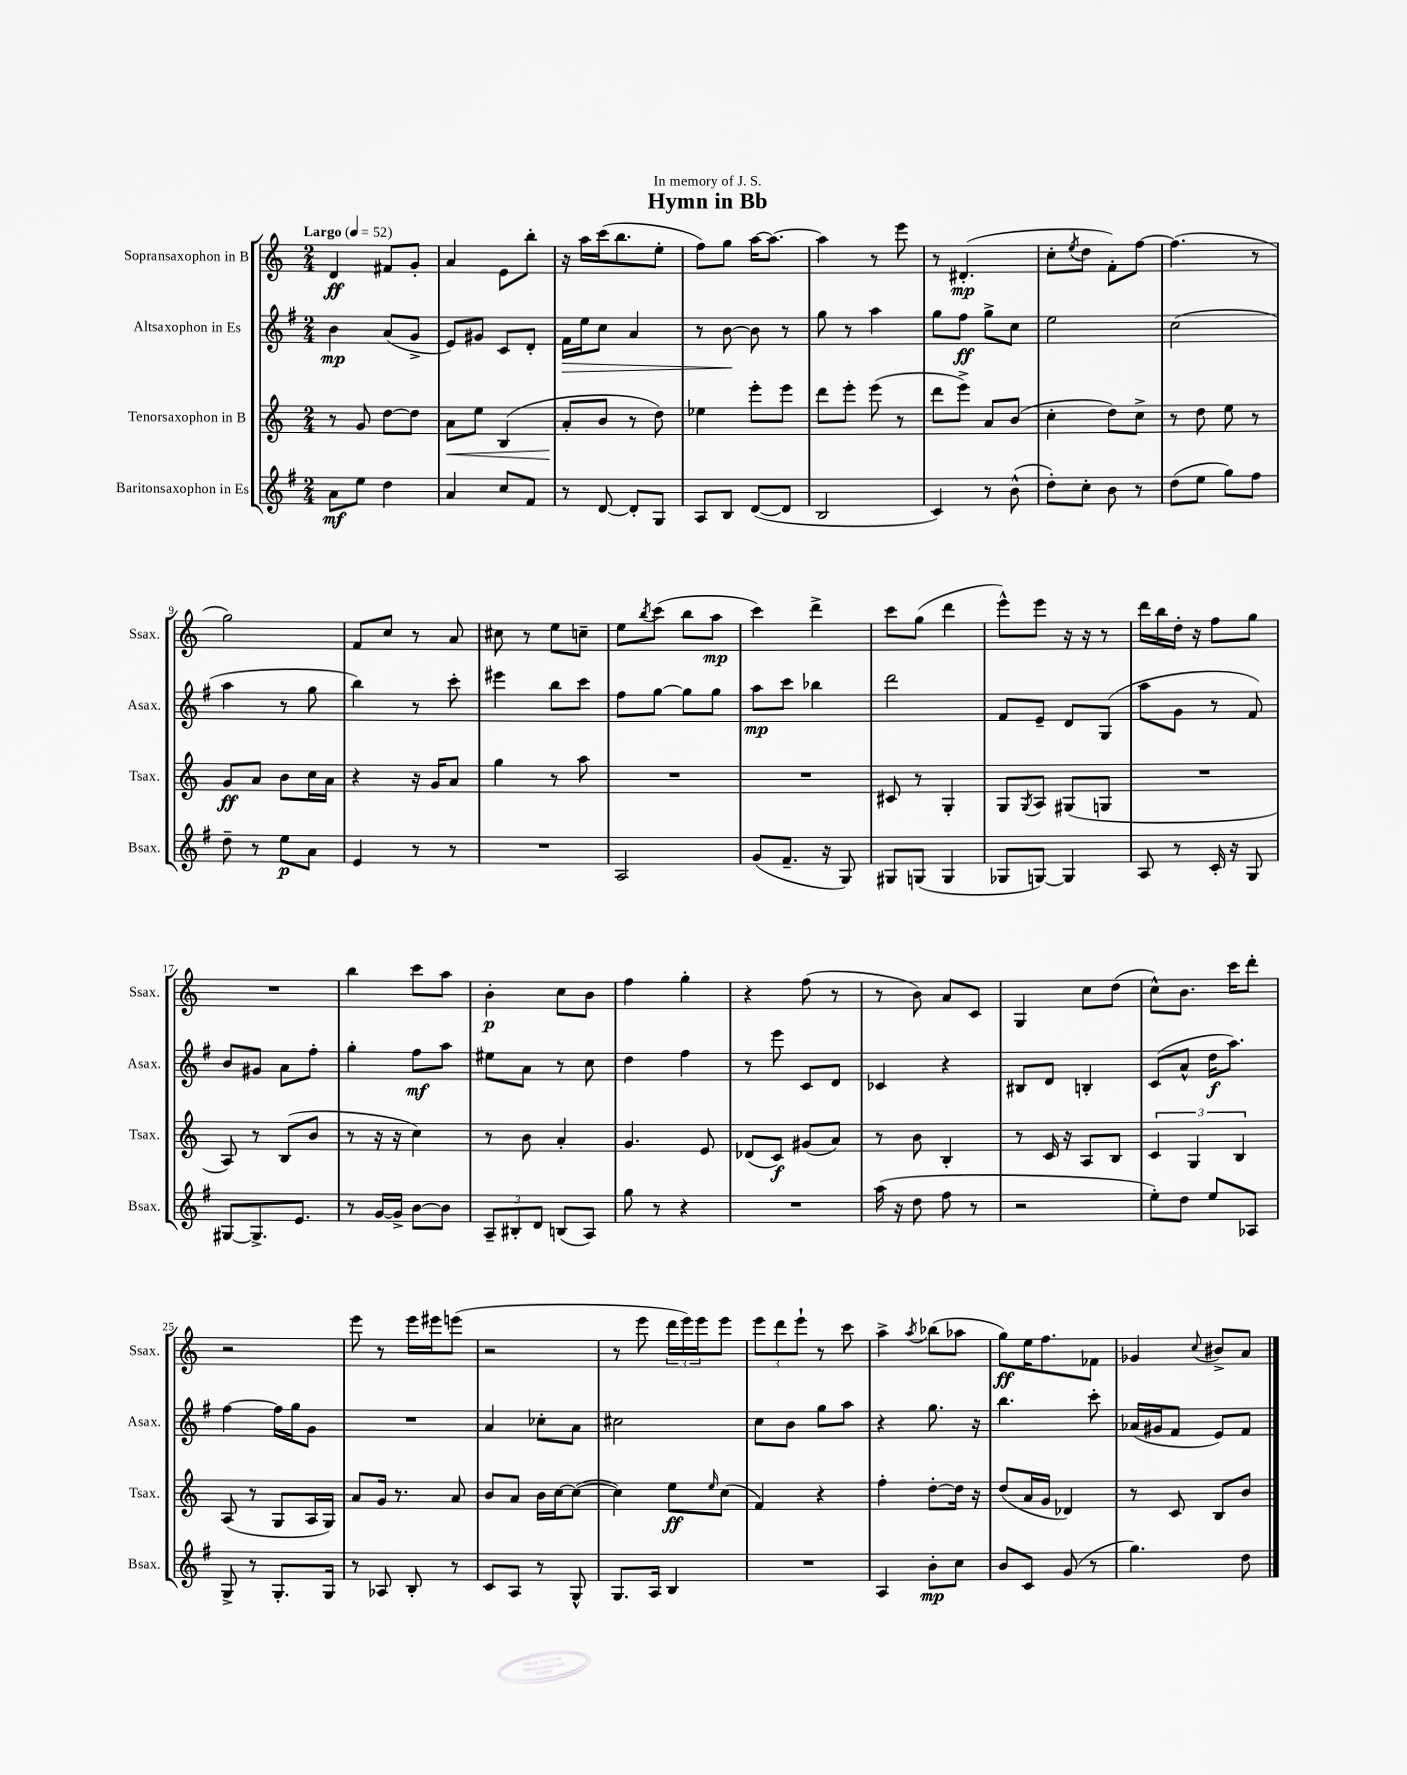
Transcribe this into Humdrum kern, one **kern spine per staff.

**kern	**kern	**kern	**kern
*staff4	*staff3	*staff2	*staff1
*clefG2	*clefG2	*clefG2	*clefG2
*k[f#]	*k[]	*k[f#]	*k[]
*M2/4	*M2/4	*M2/4	*M2/4
*MM52	*MM52	*MM52	*MM52
8a	8r	4b	4d
8ee	8g	.	.
4dd	[8dd	(8a	8f#
.	8dd]	8g^	8g'
=	=	=	=
4a	8a	8e)	4a
.	8ee	8g#	.
8cc	(4B	8c	8e
8f#	.	8d'	8bb'
=	=	=	=
8r	8a'	16f#	16r
.	.	16ee	16aa
[8d	8b	8cc	(16ccc
.	.	.	8.bb
8d']	8r	4a	.
8G	8dd)	.	8ee'
=	=	=	=
8A	4ee-	8r	8ff)
8B	.	[8b	8gg
([8d	8eee'	8b]	[16aa
.	.	.	8.aa_
8d]	8eee	8r	.
=	=	=	=
2B	8ddd	8gg	4aa]
.	8eee'	8r	.
.	(8eee	4aa	8r
.	8r	.	8eee
=	=	=	=
4c)	8ddd	8gg	8r
.	8eee^)	8ff#	(4.d#'
8r	8a	8gg^	.
(8b^^	(8b	8cc	.
=	=	=	=
8dd')	4cc'	2ee	8cc'
.	.	.	8qee
8cc'	.	.	8dd
8b	8dd)	.	8f')
8r	8cc^	.	[8ff
=	=	=	=
(8dd	8r	(2cc	(4.ff]
8ee	8dd	.	.
8gg)	8ee	.	.
8ff#	8r	.	8r
=	=	=	=
8dd~	8g	4aa	2gg)
8r	8a	.	.
8ee	8b	8r	.
8a	16cc	8gg	.
.	16a	.	.
=	=	=	=
4e	4r	4bb)	8f
.	.	.	8cc
8r	16r	8r	8r
.	16g	.	.
8r	8a	8ccc'	8a
=	=	=	=
2r	4gg	4eee#	8cc#
.	.	.	8r
.	8r	8bb	8ee
.	8aa	8ccc	8cc~
=	=	=	=
2A	2r	8ff#	8ee
.	.	.	8qbb
.	.	[8gg	(8ccc
.	.	8gg]	8bb
.	.	8gg	8aa
=	=	=	=
(8g	2r	8aa	4ccc)
8.f#~	.	8ccc	.
.	.	4bb-	4ddd^
16r	.	.	.
8G)	.	.	.
=	=	=	=
8G#	8c#	2ddd	8ccc
(8G	8r	.	(8gg
4G	4G'	.	4ddd
=	=	=	=
8G-	8G	8f#	8eee^^)
.	8qG	.	.
[8G)	8A	8e~	8eee
4G]	(8G#	8d	16r
.	.	.	16r
.	8G	(8G	8r
=	=	=	=
8A	2r	8aa	16ddd
.	.	.	16bb
8r	.	8g	16dd'
.	.	.	16r
16c'	.	8r	8ff
16r	.	.	.
8G	.	8f#)	8gg
=	=	=	=
[8G#	8A)	8b	2r
8.G#^]	8r	8g#	.
.	(8B	8a	.
8.e	.	.	.
.	8b	8ff#'	.
=	=	=	=
8r	8r	4gg'	4bb
[16g	16r	.	.
16g^]	16r	.	.
[8b	4cc)	8ff#	8ccc
8b]	.	8aa	8aa
=	=	=	=
12A~	8r	8ee#	4b'
12B#'	.	.	.
.	8b	8a	.
12d	.	.	.
(8B	4a'	8r	8cc
8A)	.	8cc	8b
=	=	=	=
8gg	4.g	4dd	4ff
8r	.	.	.
4r	.	4ff#	4gg'
.	8e	.	.
=	=	=	=
2r	(8d-	8r	4r
.	8c)	8eee	.
.	(8g#	8c	(8ff
.	8a)	8d	8r
=	=	=	=
(16aa	8r	4c-	8r
16r	.	.	.
8dd	8b	.	8b)
8ff#	4B'	4r	8a
8r	.	.	8c
=	=	=	=
2r	8r	8B#	4G
.	16c	8d	.
.	16r	.	.
.	8A	4B'	8cc
.	8B	.	(8dd
=	=	=	=
8ee')	6c	(8c	8cc^^)
8dd	.	8a^^	8.b
.	6G	.	.
8ee	.	16dd	.
.	.	8.aa)	16ccc
.	6B	.	.
8A-	.	.	8ddd'
=	=	=	=
8G^	(8A	[4ff#	2r
8r	8r	.	.
8.G'	8G	16ff#]	.
.	.	16gg	.
.	16A	8g	.
16G	16G)	.	.
=	=	=	=
8r	8a	2r	8eee
8A-	16g	.	8r
.	8.r	.	.
8B'	.	.	16eee
.	.	.	16eee#
8r	8a	.	(8eee
=	=	=	=
8c	8b	4a	2r
8A	8a	.	.
8r	16b	8cc-'	.
.	[16cc	.	.
8G^^	(8cc_	8a	.
=	=	=	=
8.G	4cc])	2cc#	8r
.	.	.	8eee
16A	.	.	.
4B	8ee	.	24ddd
.	.	.	24eee)
.	.	.	24eee
.	16qqee	.	.
.	(8cc	.	8eee
=	=	=	=
2r	4f)	8cc	12eee
.	.	.	12ddd
.	.	8b	.
.	.	.	12eee`
.	4r	8gg	8r
.	.	8aa	8ccc
=	=	=	=
4A	4ff'	4r	4aa^
.	.	.	8qaa
8b'	[8dd'	8.gg	(8bb-
8cc	16dd]	.	8aa-
.	16r	16r	.
=	=	=	=
8b	(8dd	4.bb	8gg)
8c	16a	.	16ee
.	16g	.	8.ff
(8g	4d-)	.	.
8r	.	8ccc'	8f-
=	=	=	=
4.gg)	8r	(16a-	4g-
.	.	16g#	.
.	8c	8f#	.
.	.	.	8qqcc
.	8B	8e)	8b#^
8dd	8b	8f#	8a
==	==	==	==
*-	*-	*-	*-
